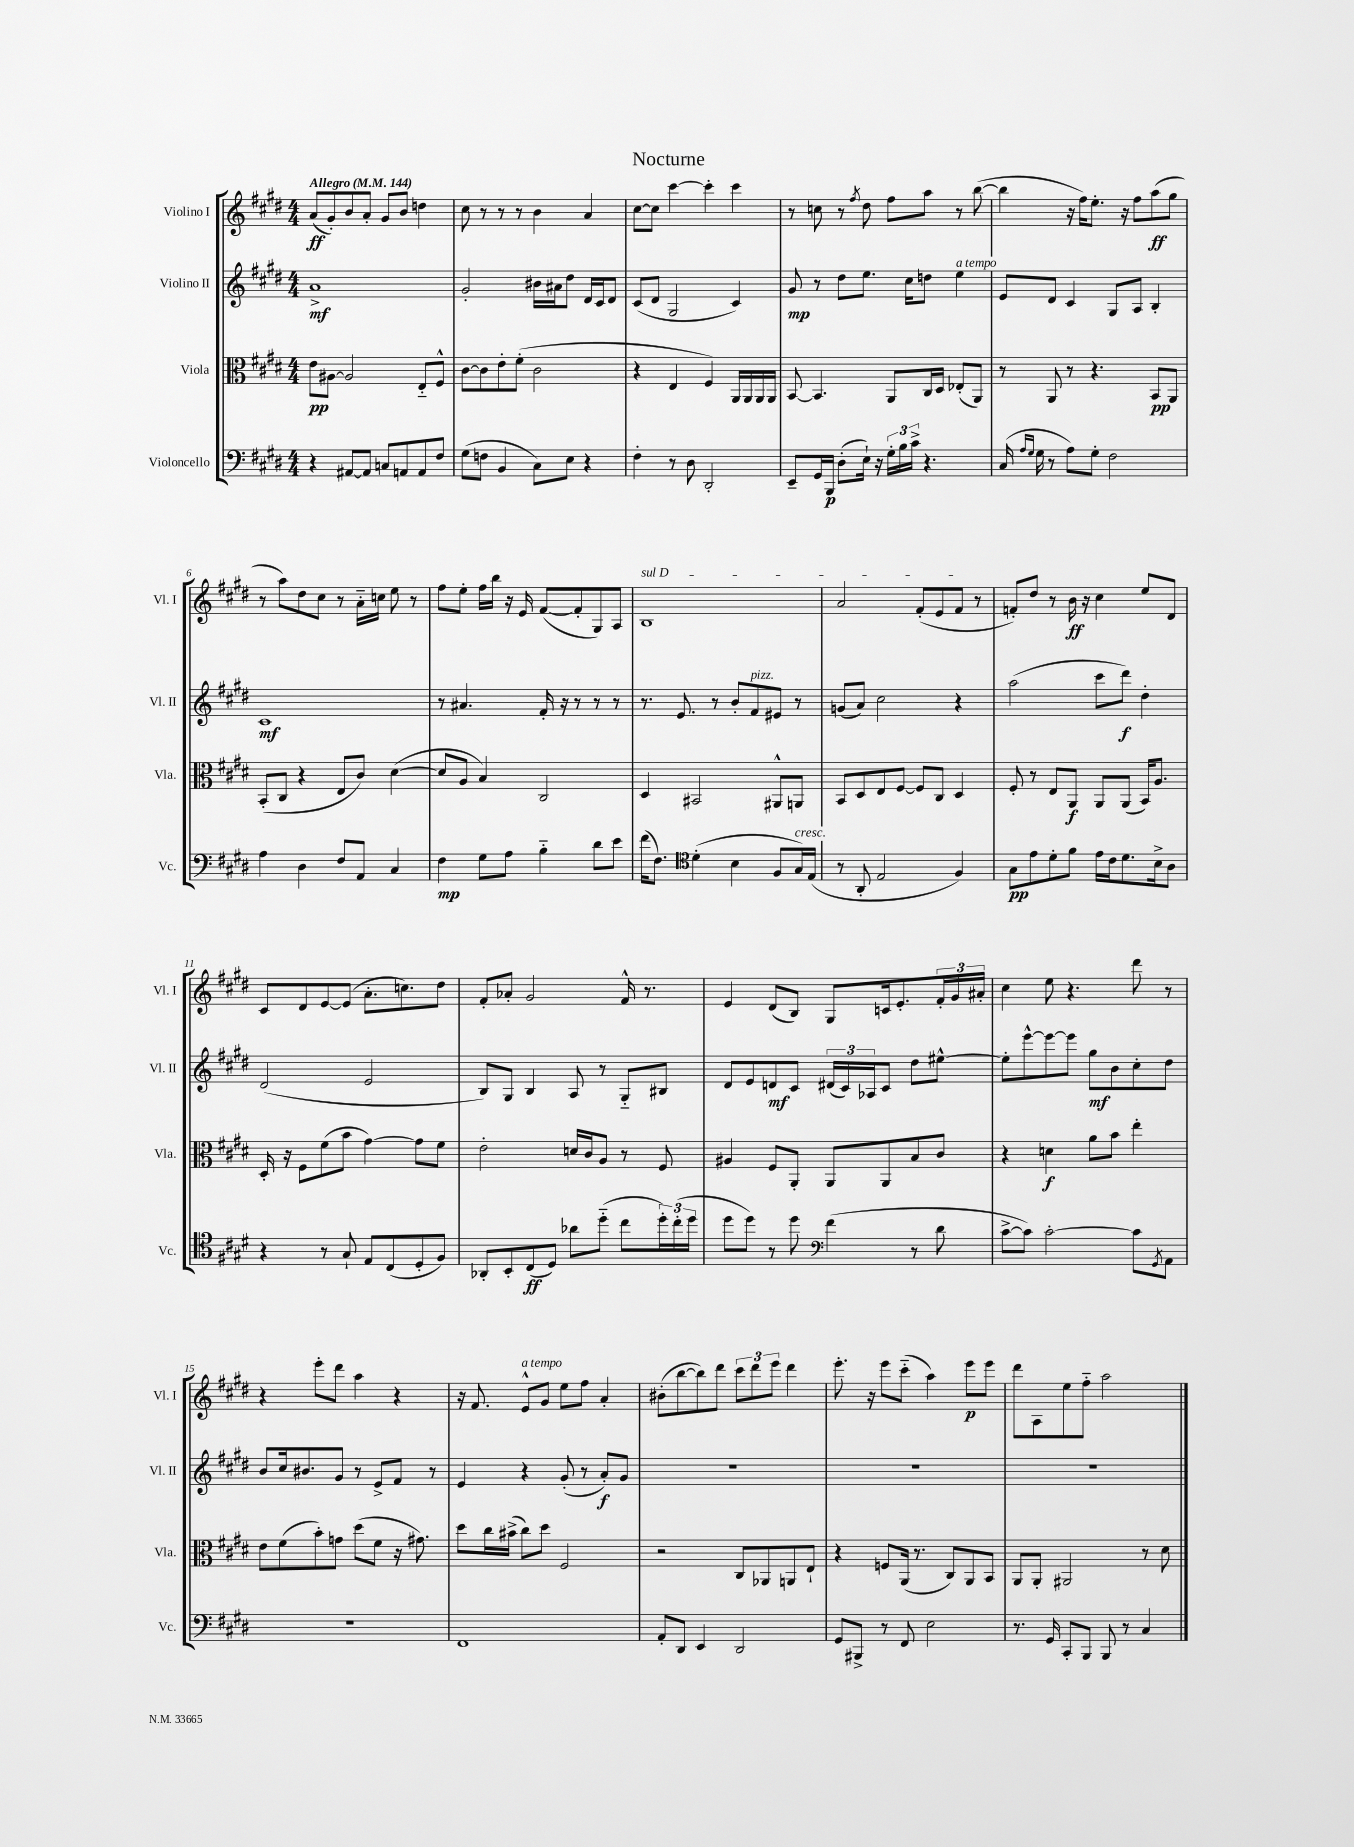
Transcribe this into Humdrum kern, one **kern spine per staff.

**kern	**kern	**kern	**kern
*staff4	*staff3	*staff2	*staff1
*clefF4	*clefC3	*clefG2	*clefG2
*k[f#c#g#d#]	*k[f#c#g#d#]	*k[f#c#g#d#]	*k[f#c#g#d#]
*M4/4	*M4/4	*M4/4	*M4/4
*MM144	*MM144	*MM144	*MM144
4r	8e	1a^	(8a
.	[8A#	.	8g#')
[8AA#	2A#]	.	8b
8AA#]	.	.	8a'
8C	.	.	8g#
8AA	.	.	8b
8AA	8E'~	.	4dd
8F#	8F#^^	.	.
=	=	=	=
(8G#	[8c#	2g#'	8cc#
8F	8c#]	.	8r
4BB	8e'	.	8r
.	(8f#'	.	8r
8C#)	2c#	16b#	4b
.	.	16a#	.
8E	.	8dd#	.
4r	.	16d#	4a
.	.	16c#	.
.	.	8d#	.
=	=	=	=
4F#'	4r	(8c#	[8cc#
.	.	8d#	8cc#]
8r	4E	2G#	[4ccc#
8D#	.	.	.
2DD#'	4F#)	.	4ccc#']
.	16AA	4c#)	4ccc#
.	16AA	.	.
.	16AA	.	.
.	16AA	.	.
=	=	=	=
8EE~	[8BB	8g#	8r
16GG#	4.BB]	8r	8cc
16BBB	.	.	.
(8D#'	.	8dd#	8r
.	.	.	8qff#
16E`)	.	8.ee	8dd#
16r	.	.	.
24G#'	8AA	.	8ff#
24B	.	.	.
.	.	16cc#	.
24c#^	.	.	.
4.r	16C#	8dd	8aa
.	16D#	.	.
.	(8E-'	4ee	8r
.	8AA)	.	([8bb
=	=	=	=
(16C#	8r	8e	4bb]
16qqA	.	.	.
16qqG#	.	.	.
16G#	.	.	.
8r	8AA	8d#	.
8A)	8r	4c#	16r
.	.	.	16ff#)
8G#'	4.r	.	8.ee'
2F#	.	8G#	.
.	.	.	16r
.	.	8A	8ff#
.	8BB	4B'	(8aa
.	8AA	.	8gg#
=	=	=	=
4A	(8BB'	1c#	8r
.	8C#	.	8aa)
4D#	4r	.	8dd#
.	.	.	8cc#
8F#	8E	.	8r
8AA	8c#)	.	16a'~
.	.	.	16cc
4C#	([4d#	.	8ee
.	.	.	8r
=	=	=	=
4F#	8d#]	8r	8ff#
.	8A	4.a#	8ee'
8G#	4B)	.	16ff#
.	.	.	16bb
8A	.	.	16r
.	.	.	16e
4B'~	2C#	16f#'	([8f#
.	.	16r	.
.	.	8r	8f#']
8d#	.	8r	8G#)
8e	.	8r	8A
=	=	=	=
(16f#	4D#	8.r	1B
8.F#)	.	.	.
.	.	8.e	.
*clefC4	*	*	*
(4d#'	2BB#	.	.
.	.	8r	.
4B	.	8b'	.
.	.	8f#	.
8F#	8AA#^^	8e#	.
16G#)	8AA	8r	.
(16E	.	.	.
=	=	=	=
8r	8BB	(8g	2a
8AA'	8D#	8a)	.
2E	8E	2cc#	.
.	[8F#	.	.
.	8F#]	.	(8f#'
.	8C#	.	8e
4F#)	4D#	4r	8f#
.	.	.	8r
=	=	=	=
8G#	8F#'	(2aa	8f')
8e	8r	.	8dd#
8d#'	8E	.	8r
8f#	8AA	.	16b
.	.	.	16r
16e	8AA	8ccc#	4cc#
16c#	.	.	.
8.d#	(8AA	8ddd#)	.
.	16BB)	4dd#'	8ee
16B^	8.A	.	.
8A	.	.	8d#
=	=	=	=
4r	16D#'	(2d#	8c#
.	16r	.	.
.	8F#	.	8d#
8r	(8f#	.	[8e
8G#`	8b	.	(8e]
8E	[4g#)	2e	8.a'
(8C#	.	.	.
.	.	.	8.cc)
8D#'	8g#]	.	.
8F#)	8f#	.	8dd#
=	=	=	=
8AA-'	2e'	8B)	8f#'
8BB'	.	8G#	8a-'
(8C#	.	4B	2g#
8D#)	.	.	.
8a-	16d	8A	.
.	16c#	.	.
(8dd#'~	8A	8r	.
8cc#	8r	8G#'~	16f#^^
.	.	.	8.r
24dd#')	8F#	8B#	.
(24cc#'	.	.	.
24dd#	.	.	.
=	=	=	=
8dd#	4A#	8d#	4e
8dd#)	.	8e	.
8r	8F#	8d	(8d#
8dd#	8AA'	8c#	8B)
*clefF4	*	*	*
(4f#	8AA	(24d#	8G#
.	.	24c#)	.
.	.	24A-	.
.	8AA	8c#	16c
.	.	.	8.e'
8r	8B	8dd#	.
8d#	8c#	[8ee#^^	24f#'
.	.	.	24g#
.	.	.	24a#'
=	=	=	=
[8c#^	4r	8ee#']	4cc#
8c#])	.	[8eee^^	.
[2c#'	4d	8eee_	8ee
.	.	8eee]	4.r
.	8a	8gg#	.
.	8b	8b	.
8c#]	4ee'	8cc#'	8ddd#
8qGG#	.	.	.
8AA	.	8dd#	8r
=	=	=	=
1r	8e	8b	4r
.	(8f#	16cc#	.
.	.	8.b#	.
.	8b')	.	8eee'
.	8g	8g#	8ddd#
.	(8dd#	8r	4aa
.	8f#	8e^	.
.	16r	8f#	4r
.	8.g#)	.	.
.	.	8r	.
=	=	=	=
1FF#	8dd#	4e	16r
.	.	.	8.f#
.	16cc#	.	.
.	(16b#^	.	.
.	8cc#)	4r	8e^^
.	8dd#	.	8g#
.	2F#	(8g#'	8ee
.	.	8r	8ff#
.	.	8a')	4a'
.	.	8g#	.
=	=	=	=
8AA'	2r	1r	(8b#'
8DD#	.	.	[8bb
4EE	.	.	8bb])
.	.	.	8ddd#
2DD#	8C#	.	12ccc#
.	.	.	12ddd#
.	8AA-	.	.
.	.	.	12eee
.	8AA	.	4ddd#
.	8E`	.	.
=	=	=	=
8GG#	4r	1r	8.eee'
8BBB#^	.	.	.
.	.	.	16r
8r	8F	.	8eee
8FF#	(16AA	.	(8ccc#'~
.	8.r	.	.
2E	.	.	4aa)
.	8C#)	.	.
.	8AA	.	8eee
.	8BB	.	8eee
=	=	=	=
8.r	8AA	1r	8ddd#
.	8AA'	.	8A
16GG#	.	.	.
8CC#'	2AA#	.	8ee
8BBB	.	.	8ff#'~
8BBB	.	.	2aa
8r	.	.	.
4C#	8r	.	.
.	8d#	.	.
==	==	==	==
*-	*-	*-	*-
